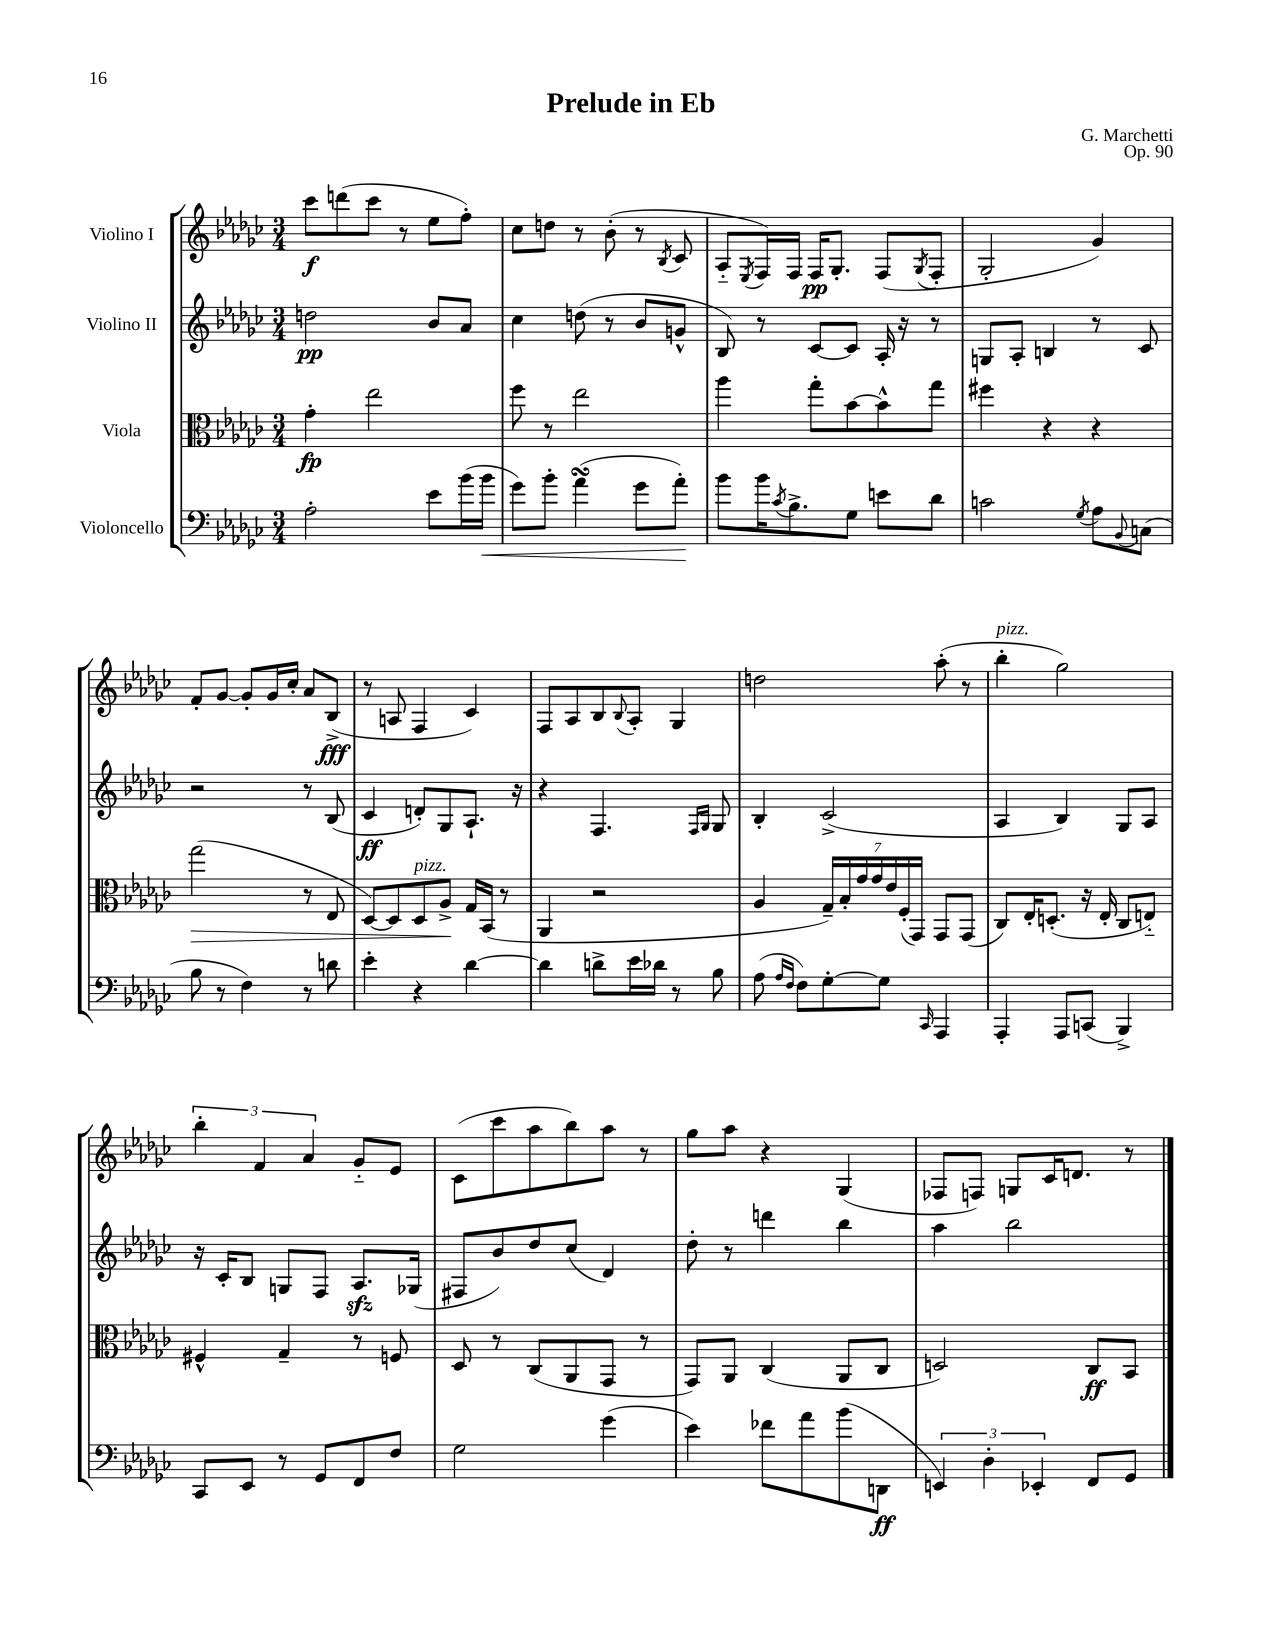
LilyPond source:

\header { title = "Prelude in Eb" composer = "G. Marchetti" opus = "Op. 90" }
<<
\new StaffGroup <<
\new Staff = "s0" \with { instrumentName = "Violino I" } {
    \clef treble \key ges \major \numericTimeSignature \time 3/4
    ces'''8\f d'''8( ces'''8 r8 ees''8 f''8-.) |
    ces''8 d''8 r8 bes'8-.( r8 \acciaccatura { bes8 } ces'8 |
    aes8-_ \acciaccatura { ees8 } f16) f16 f16\pp ges8.-. f8( \acciaccatura { ges8 } f8-. |
    ges2-. ges'4) |
    f'8-. ges'8~ ges'8-. ges'16 ces''16-. aes'8 bes8->\fff( |
    r8 a8 f4 ces'4) |
    f8 aes8 bes8 \appoggiatura { bes8 } aes8-. ges4 |
    d''2 aes''8-.( r8 |
    bes''4-.^\markup { \italic "pizz." } ges''2) |
    \tuplet 3/2 { bes''4-. f'4 aes'4 } ges'8-_ ees'8 |
    ces'8( ces'''8 aes''8 bes''8) aes''8 r8 |
    ges''8 aes''8 r4 ges4( |
    fes8 f8) g8 ces'16 d'8. r8 \bar "|." |
}
\new Staff = "s1" \with { instrumentName = "Violino II" } {
    \clef treble \key ges \major \numericTimeSignature \time 3/4
    d''2\pp bes'8 aes'8 |
    ces''4 d''8( r8 bes'8 g'8-^ |
    bes8) r8 ces'8~ ces'8 aes16-. r16 r8 |
    g8 aes8-. b4 r8 ces'8 |
    r2 r8 bes8( |
    ces'4\ff d'8-.) ges8 aes8.-! r16 |
    r4 f4. \grace { f16 ges16 } ges8 |
    bes4-. ces'2->( |
    aes4 bes4) ges8 aes8 |
    r16 ces'16-. bes8 g8 f8 aes8.\sfz ges16( |
    fis8 bes'8) des''8 ces''8( des'4) |
    des''8-. r8 d'''4 bes''4 |
    aes''4 bes''2 \bar "|." |
}
\new Staff = "s2" \with { instrumentName = "Viola" } {
    \clef alto \key ges \major \numericTimeSignature \time 3/4
    ges'4-.\fp ees''2 |
    f''8 r8 ees''2 |
    aes''4 ges''8-. bes'8~ bes'8-^ ges''8 |
    fis''4 r4 r4 |
    ges''2\>( r8 ees8 |
    des8~) des8 des8^\markup { \italic "pizz." } aes8->\! ges16 bes,16( r8 |
    aes,4 r2 |
    aes4 \tuplet 7/4 { ges16--) bes16-. ges'16 ges'16 ees'16 f16-.( ges,16) } ges,8 ges,8( |
    ces8) ees16-. d8.-.( r16 ees16-. ces8 e8-_) |
    fis4-^ ges4-- r8 f8 |
    des8 r8 ces8( aes,8 ges,8 r8 |
    ges,8) aes,8 ces4( aes,8 ces8 |
    d2) ces8\ff bes,8 \bar "|." |
}
\new Staff = "s3" \with { instrumentName = "Violoncello" } {
    \clef bass \key ges \major \numericTimeSignature \time 3/4
    aes2-. ees'8 bes'16( bes'16\< |
    ges'8) bes'8-. aes'4\turn( ges'8 aes'8-.\!) |
    bes'8 bes'16 \acciaccatura { ces'8 } bes8.-> ges8 e'8 des'8 |
    c'2 \acciaccatura { ges8 } aes8 \appoggiatura { bes,8 } c8( |
    bes8 r8 f4) r8 d'8 |
    ees'4-. r4 des'4~ |
    des'4 d'8-> ees'16 des'16 r8 bes8 |
    aes8( \grace { aes16 f16 } f8) ges8~-. ges8 \grace { ces,16 } aes,,4 |
    aes,,4-. aes,,8 c,8( bes,,4->) |
    ces,8 ees,8 r8 ges,8 f,8 f8 |
    ges2 ges'4( |
    ees'4) fes'8 aes'8 bes'8( d,8\ff |
    \tuplet 3/2 { e,4) des4-. ees,4-. } f,8 ges,8 \bar "|." |
}
>>
>>
\layout { \context { \Score \remove "Bar_number_engraver" } }
